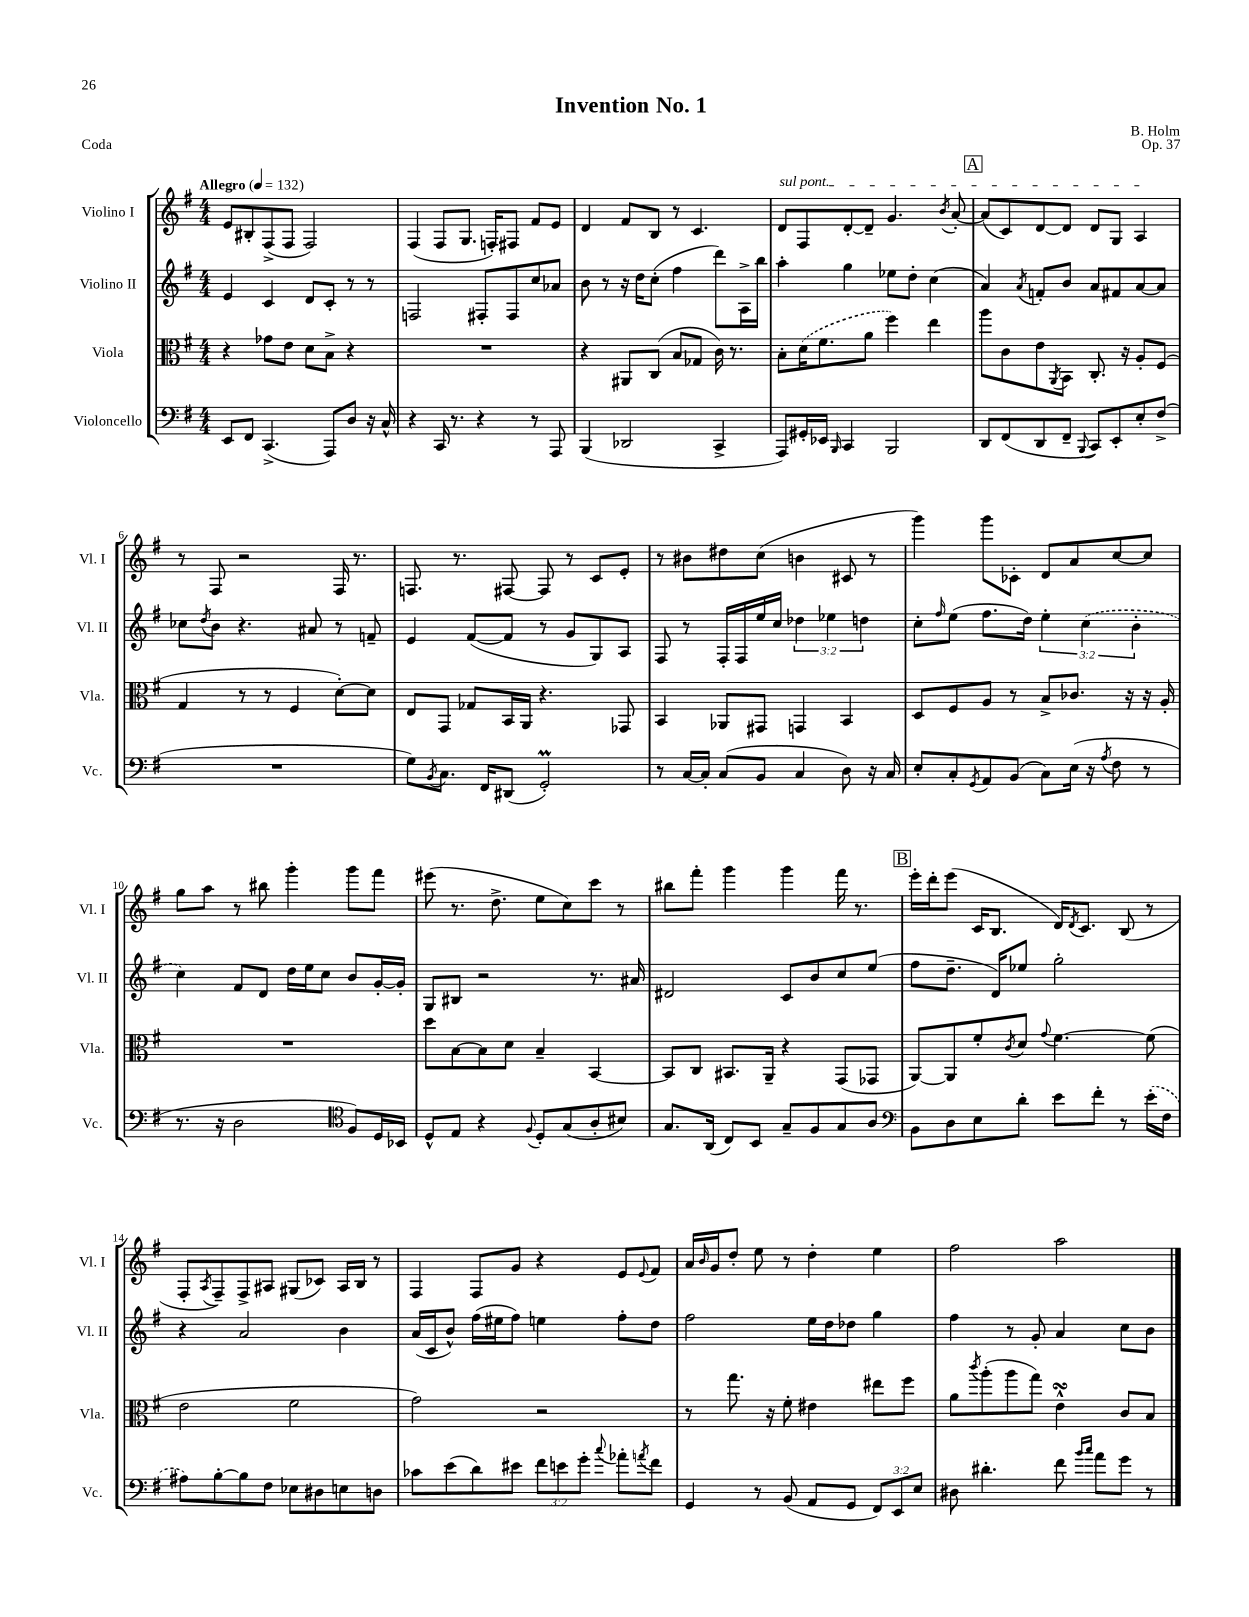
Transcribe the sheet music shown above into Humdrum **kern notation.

**kern	**kern	**kern	**kern
*staff4	*staff3	*staff2	*staff1
*clefF4	*clefC3	*clefG2	*clefG2
*k[f#]	*k[f#]	*k[f#]	*k[f#]
*M4/4	*M4/4	*M4/4	*M4/4
*MM132	*MM132	*MM132	*MM132
8EE	4r	4e	8e
8FF#	.	.	8B#'
(4.CC^	8g-	4c	(8F#^
.	8e	.	8F#
.	8d	8d	2F#)
8AAA)	8B^	8c'	.
8D	4r	8r	.
16r	.	8r	.
16C^^	.	.	.
=	=	=	=
4r	1r	2F	(4F#
16CC	.	.	8F#
8.r	.	.	.
.	.	.	8.G
4r	.	8F#'	.
.	.	.	16F')
.	.	8F#	8F#
8r	.	8cc	8f#
8AAA	.	8a-	8e
=	=	=	=
(4BBB	4r	8b	4d
.	.	8r	.
2DD-	8AA#	16r	8f#
.	.	16dd	.
.	(8C	(8cc'	8B
.	8B	4ff#	8r
.	8G-	.	4.c
4CC^	16c)	8ddd)	.
.	8.r	.	.
.	.	16A^	.
.	.	16bb	.
=	=	=	=
8AAA)	8B'	4aa'	8d
16GG#'	(16d	.	8F#
16EE-	8.f#	.	.
16qqBBB	.	.	.
4CC	.	4gg	[8d'
.	8a	.	8d~]
2BBB	4ff#)	8ee-	4.g
.	.	8dd'	.
.	4ee	(4cc	.
.	.	.	8qb
.	.	.	[8a'
=	=	=	=
8DD	8aa	4a)	(8a]
(8FF#	8c	.	8c)
.	.	8qa	.
8DD	8e	8f'	[8d
.	8qAA	.	.
8FF#~	8BB	8b	8d]
8qqBBB	.	.	.
8CC)	8.C'	8a	8d
8EE'	.	8f#	8G
.	16r	.	.
8E'	8A'	[8a	4A
(8F#^	(8F#	8a]	.
=	=	=	=
1r	4G	8cc-	8r
.	.	8qdd	.
.	.	8b	8F#
.	8r	4.r	2r
.	8r	.	.
.	4F#	.	.
.	.	8a#	.
.	[8d')	8r	16F#
.	.	.	8.r
.	8d]	8f~	.
=	=	=	=
8G)	8E	4e	8.F
8qBB	.	.	.
8.C	8GG	.	.
.	.	.	8.r
.	8G-	([8f#	.
16FF#	.	.	.
(8DD#	16BB	8f#]	[8F#
.	16AA	.	.
2GG')	4.r	8r	8F#]
.	.	8g	8r
.	.	8G)	8c
.	8GG-	8A	8e'
=	=	=	=
8r	4BB	8F#	8r
[16C	.	8r	8b#
16C']	.	.	.
(8C	8AA-	16F#'	8dd#
.	.	16F#	.
8BB	8GG#	16ee	(8cc
.	.	16cc	.
4C	4GG	6dd-	4b
.	.	6ee-	.
8D)	4BB	.	8c#
.	.	6dd	.
16r	.	.	8r
16C	.	.	.
=	=	=	=
8E'	8D	8cc'	4ggg)
.	.	16qqff#	.
8C'	8F#	(8ee	.
8qGG	.	.	.
8AA	8A	8.ff#	8ggg
(8BB	8r	.	8c-'
.	.	16dd)	.
8C)	8B^	6ee'	8d
(16E	8.c-	.	8a
.	.	(6cc	.
16r	.	.	.
8qA	.	.	.
8F#	.	.	[8cc
.	16r	.	.
.	.	6b'	.
8r	16r	.	8cc]
.	16A'	.	.
=	=	=	=
8.r	1r	4cc)	8gg
.	.	.	8aa
16r	.	.	.
2D	.	8f#	8r
.	.	8d	8bb#
.	.	16dd	4ggg'
.	.	16ee	.
.	.	8cc	.
*clefC4	*	*	*
8F#)	.	8b	8ggg
16D	.	[16g'	8fff#
16BB-	.	16g']	.
=	=	=	=
8D^^	8dd	8G	(8eee#
8E	[8B	8B#	8.r
4r	8B]	2r	.
.	.	.	8.dd^
.	8d	.	.
8qqF#	.	.	.
8D'	4B~	.	8ee
(8G	.	.	8cc)
8A'	[4BB	8.r	8ccc
8B#)	.	.	8r
.	.	16a#	.
=	=	=	=
8.G	8BB]	2d#	8bb#
.	8C	.	8fff#'
(16AA	.	.	.
8C)	8.BB#	.	4ggg
8BB	.	.	.
.	16AA~	.	.
8G~	4r	8c	4ggg
8F#	.	8b	.
8G	(8GG	8cc	16fff#
.	.	.	8.r
8A	8GG-	(8ee	.
=	=	=	=
*clefF4	*	*	*
8BB	[8AA)	8ff#	16eee'
.	.	.	16ddd'
8D	8AA]	8.dd~	(8eee
8E	8f#'	.	16c
.	.	16d)	8.B
.	8qc	.	.
8d'	8d	8ee-	.
.	8qqg	.	.
8e	[4.f#	2gg'	16d)
.	.	.	8qd
.	.	.	8.c
8f#'	.	.	.
8r	.	.	(8B
(16e'	(8f#]	.	8r
16F#	.	.	.
=	=	=	=
8A#)	2e	4r	8F#'
.	.	.	8qA
[8B'	.	.	8F#~)
8B]	.	2a	8F#^
8F#	.	.	8A#
8E-	2f#	.	(8G#
8D#	.	.	8c-)
8E	.	4b	16A#
.	.	.	16B
8D	.	.	8r
=	=	=	=
8c-	2g)	(16a	4F#
.	.	16c	.
(8e	.	8b^^)	.
8d)	.	(16ff#	8F#
.	.	16ee#	.
8e#	.	8ff#)	8g
12f#	2r	4ee	4r
12e	.	.	.
12g'	.	.	.
8qqcc	.	.	.
8a-'	.	8ff#'	8e
8qa	.	.	8qqe
8f#	.	8dd	8f#
=	=	=	=
4GG	8r	2ff#	16a
.	.	.	16qqb
.	.	.	16g
.	8.gg	.	8dd'
8r	.	.	8ee
.	16r	.	.
(8BB	8f#'	.	8r
8AA	4e#	16ee	4dd'
.	.	16dd	.
8GG	.	8dd-	.
12FF#)	8ee#	4gg	4ee
12EE	.	.	.
.	8ff#	.	.
12E	.	.	.
=	=	=	=
8D#	8a	4ff#	2ff#
.	8qccc	.	.
4.d#'	(8aa'	.	.
.	8aa	8r	.
.	8gg)	8g'	.
8f#	4e^^	4a	2aa
16qqb	.	.	.
16qqcc	.	.	.
8a	.	.	.
8g	8c	8cc	.
8r	8B	8b	.
==	==	==	==
*-	*-	*-	*-
